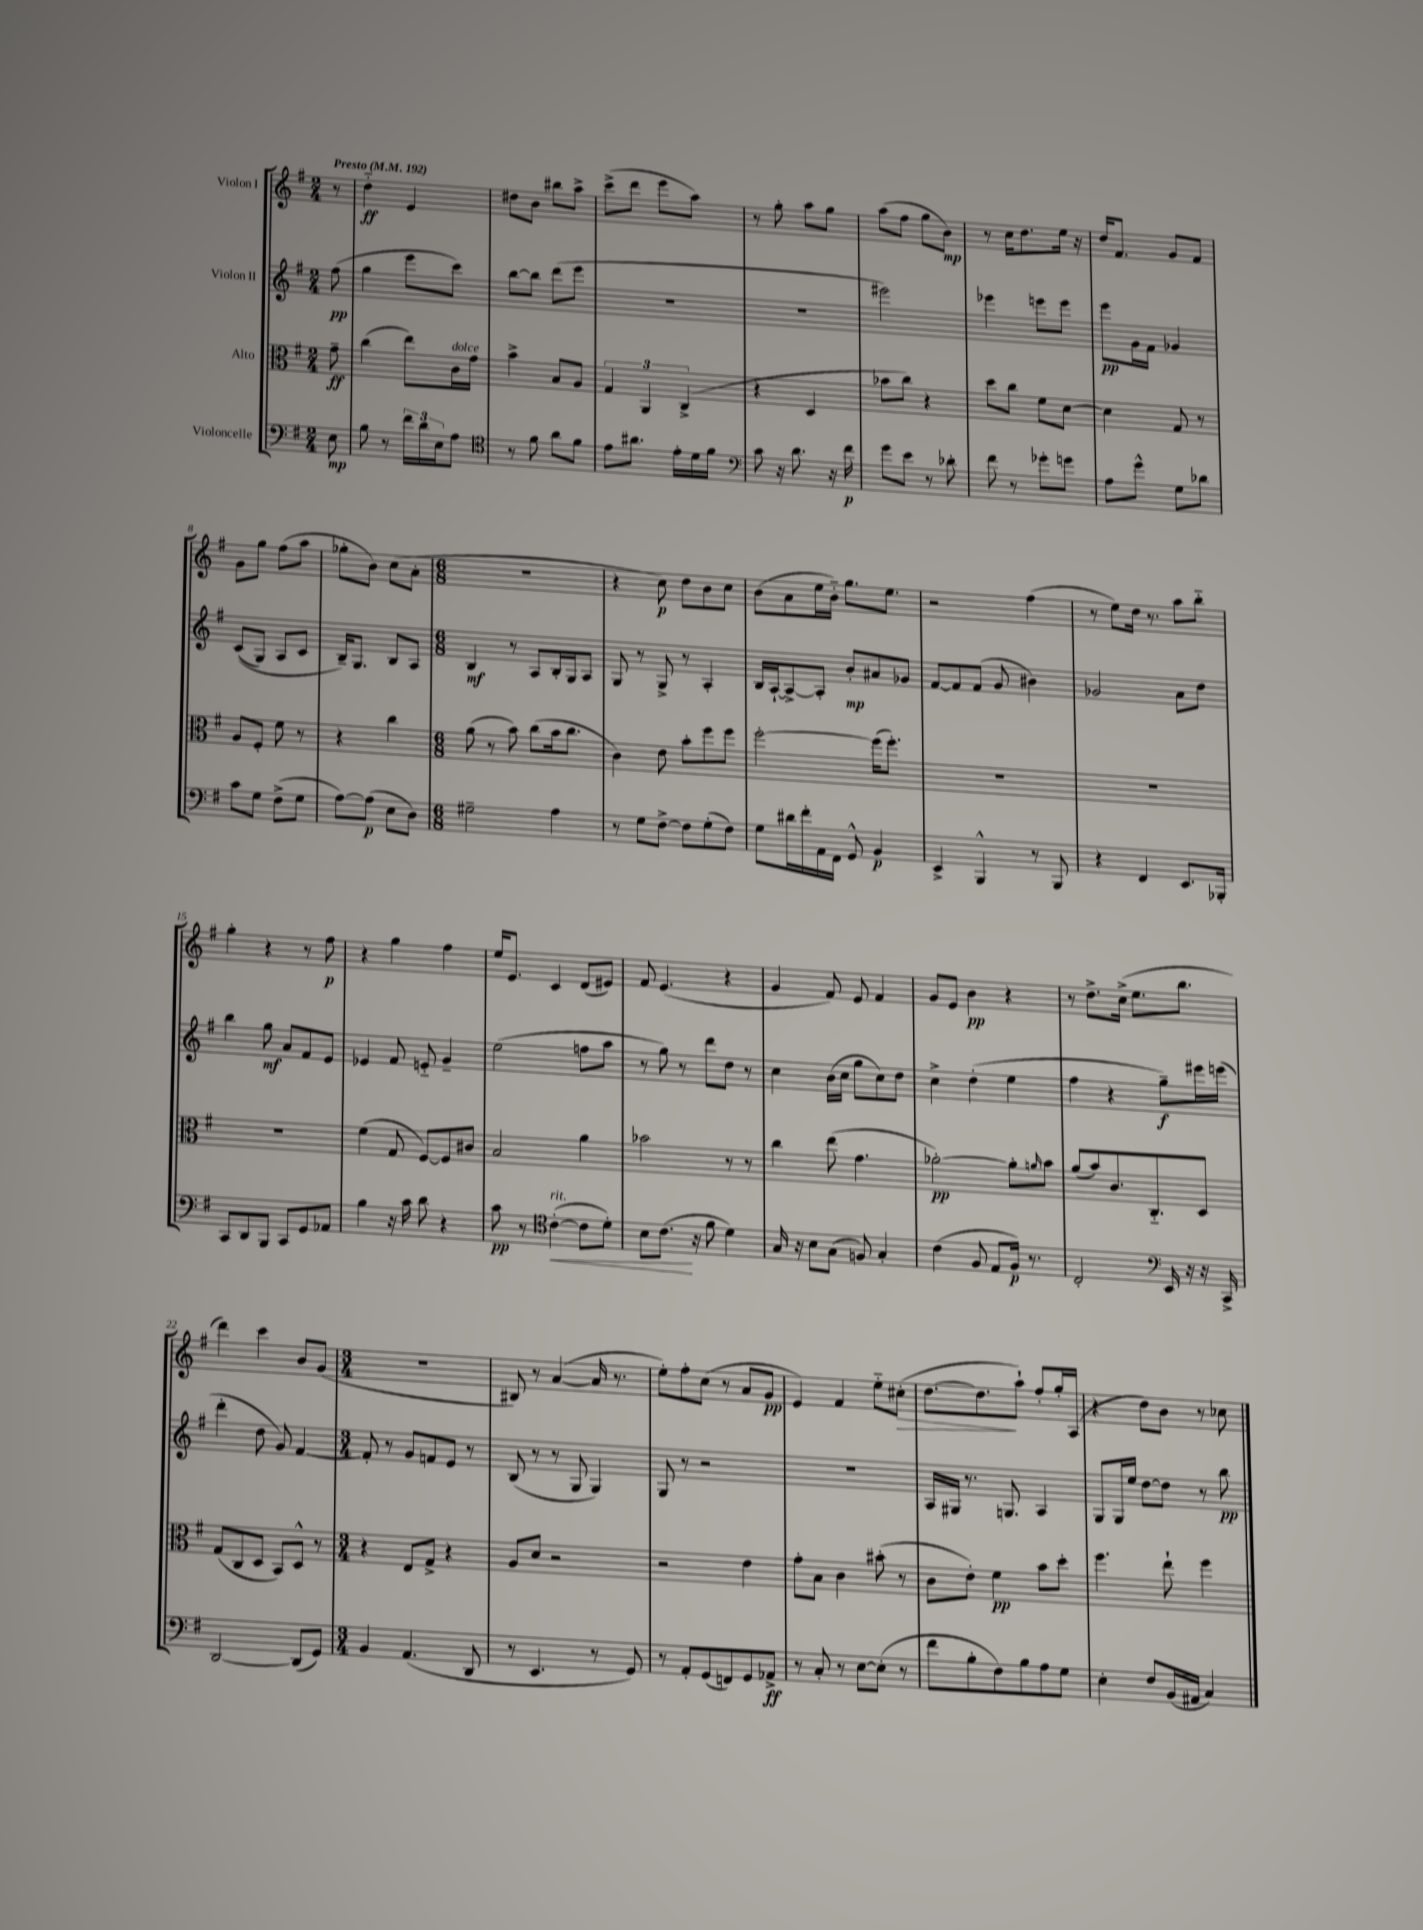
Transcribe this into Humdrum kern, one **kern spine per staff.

**kern	**dynam	**kern	**dynam	**kern	**dynam	**kern	**dynam
*part4	*part4	*part3	*part3	*part2	*part2	*part1	*part1
*staff4	*staff4	*staff3	*staff3	*staff2	*staff2	*staff1	*staff1
*I"Violoncelle	*	*I"Alto	*	*I"Violon II	*	*I"Violon I	*
*clefF4	*	*clefC3	*	*clefG2	*	*clefG2	*
*k[f#]	*	*k[f#]	*	*k[f#]	*	*k[f#]	*
*M2/4	*	*M2/4	*	*M2/4	*	*M2/4	*
*MM192	*	*MM192	*	*MM192	*	*MM192	*
=	=	=	=	=	=	=	=
!	!	!	!	!	!	!LO:TX:a:B:t=Presto	!
8E\	mp	8g~\	ff	(8ff#\	pp	8r	.
=1	=1	=1	=1	=1	=1	=1	=1
8B\	.	(4cc\	.	4gg\	.	4dd\	ff
8r	.	.	.	.	.	.	.
24f#\LL	.	8ee\L)	.	8eee\L	.	4e/	.
24d\	.	.	.	.	.	.	.
24E\J	.	.	.	.	.	.	.
!	!	!LO:TX:a:i:t=dolce	!	!	!	!	!
8A\J	.	16c\L	.	8ccc\J)	.	.	.
.	.	16g\JJ	.	.	.	.	.
=2	=2	=2	=2	=2	=2	=2	=2
*clefC4	*	*	*	*	*	*	*
8r	.	4b^\	.	[8bb\L	.	8dd#X\L	.
8f#\	.	.	.	8bb\J]	.	8b\J	.
8a\L	.	8B/L	.	(8ddd\L	.	8bb#X\L	.
8f#\J	.	8A/J	.	8eee\J	.	8aa^\J	.
=3	=3	=3	=3	=3	=3	=3	=3
8e\L	.	6G/	.	2r	.	(8ccc^\L	.
8.a#X\J	.	.	.	.	.	8ddd\J	.
.	.	6AA/	.	.	.	.	.
.	.	.	.	.	.	8eee\L	.
16e'\LL	.	.	.	.	.	.	.
.	.	(6C^/	.	.	.	.	.
16d\	.	.	.	.	.	8aa\J)	.
16f#\JJ	.	.	.	.	.	.	.
=4	=4	=4	=4	=4	=4	=4	=4
*clefF4	*	*	*	*	*	*	*
8c\	.	4r	.	2r	.	8r	.
16r	.	.	.	.	.	8gg'\	.
8.d\	.	.	.	.	.	.	.
.	.	4D/	.	.	.	8aa\L	.
16r	.	.	.	.	.	8gg\J	.
16f#\	p	.	.	.	.	.	.
=5	=5	=5	=5	=5	=5	=5	=5
8g\L	.	8b-X\L	.	2eee#X\)	.	(8aa\L	.
8e\J	.	8cc\J)	.	.	.	8ff#\J	.
8r	.	4r	.	.	.	8gg\L	.
8d-X'\	.	.	.	.	.	8b\J)	mp
=6	=6	=6	=6	=6	=6	=6	=6
8f#\	.	8dd\L	.	4eee-X\	.	8r	.
8r	.	8cc\J	.	.	.	16cc\KL	.
.	.	.	.	.	.	8.dd\	.
8g-X'\L	.	8f#\L	.	8eeen\L	.	.	.
8gn\J	.	[8d\J	.	8eee\J	.	16ee\Jk	.
.	.	.	.	.	.	16r	.
=7	=7	=7	=7	=7	=7	=7	=7
8A\L	.	4d\]	.	8eee\L	pp	16dd/KL	.
.	.	.	.	.	.	8.f#/J	.
8g^^\J	.	.	.	16g\L	.	.	.
.	.	.	.	16f#\JJ	.	.	.
8G\L	.	8G/	.	4g-X/	.	8g/L	.
8d-X\J	.	8r	.	.	.	8f#/J	.
!!LO:LB:g=z
=8	=8	=8	=8	=8	=8	=8	=8
8c\L	.	8A/L	.	((8c/L	.	8g\L	.
8G\J	.	8F#'/J	.	8G/J)	.	8gg\J	.
(8F#^\L	.	8f#\	.	8A/L	.	(8ff#\L	.
8G\J	.	8r	.	8c/J	.	8aa\J	.
=9	=9	=9	=9	=9	=9	=9	=9
[8A\L)	.	4r	.	16B~/KL)	.	8gg-X'\L	.
.	.	.	.	8.G/J	.	.	.
(8A\J]	p	.	.	.	.	8b\J)	.
8E\L	.	4cc\	.	8B/L	.	(8cc\L	.
8D\J)	.	.	.	8A/J	.	8a'\J	.
=10	=10	=10	=10	=10	=10	=10	=10
*M6/8	*	*M6/8	*	*M6/8	*	*M6/8	*
2G#X~\	.	(8a\	.	4B/	mf	2.r	.
.	.	8r	.	.	.	.	.
.	.	8b\)	.	8r	.	.	.
.	.	(8cc\L	.	8A/L	.	.	.
4A\	.	16b\k	.	16B'/L	.	.	.
.	.	8.cc\J	.	16G/J	.	.	.
.	.	.	.	8A/J	.	.	.
=11	=11	=11	=11	=11	=11	=11	=11
8r	.	4c\)	.	8G/	.	4r	.
8G\L	.	.	.	8r	.	.	.
[8F#^\J	.	8e\	.	8G^/	.	8cc\)	p
8F#\L]	.	8b'\L	.	8r	.	8dd\L	.
(8G'\	.	8ff#\	.	4A'/	.	8b\	.
8F#\J)	.	8ff#\J	.	.	.	8cc\J	.
=12	=12	=12	=12	=12	=12	=12	=12
8G\L	.	[2ff#'\	.	16B/LL	.	(8b\L	.
.	.	.	.	[16A`/J	.	.	.
16d#X\L	.	.	.	8A^/_	.	8a\	.
16f#'\	.	.	.	.	.	.	.
16AA\	.	.	.	8A'/J]	.	16ee\L	.
16FF#\JJ	.	.	.	.	.	16b\JJ)	.
8GG^^/	.	.	.	8b'/L	mp	8.gg\L	.
4BB/	p	(16ff#\KL]	.	8a#X/	.	.	.
.	.	8.ff#'\J)	.	.	.	8.ee\J	.
.	.	.	.	8g-X/J	.	.	.
=13	=13	=13	=13	=13	=13	=13	=13
4EE^/	.	2.r	.	[8f#/L	.	2r	.
.	.	.	.	8f#/]	.	.	.
4BBB^^/	.	.	.	(8f#/J	.	.	.
.	.	.	.	8g/	.	.	.
8r	.	.	.	4b#X\)	.	(4ff#\	.
8BBB/	.	.	.	.	.	.	.
=14	=14	=14	=14	=14	=14	=14	=14
4r	.	2.r	.	2g-X/	.	8r	.
.	.	.	.	.	.	8ee\L)	.
4FF#/	.	.	.	.	.	16dd\Jk	.
.	.	.	.	.	.	8.r	.
8.EE/L	.	.	.	8a\L	.	8aa\L	.
.	.	.	.	8dd\J	.	8bb\J	.
16BBB-X'/Jk	.	.	.	.	.	.	.
!!LO:LB:g=z
=15	=15	=15	=15	=15	=15	=15	=15
8CC/L	.	2.r	.	4bb\	.	4gg'\	.
8DD/	.	.	.	.	.	.	.
8BBB/J	.	.	.	8gg\	mf	4r	.
8CC/L	.	.	.	8a/L	.	.	.
8GG/	.	.	.	8f#/	.	8r	.
8AA-X/J	.	.	.	8e/J	.	8ff#\	p
=16	=16	=16	=16	=16	=16	=16	=16
4B\	.	(4f#\	.	4e-X/	.	4r	.
16r	.	8G/	.	8f#/	.	4gg\	.
16c\	.	.	.	.	.	.	.
8d\	.	[8F#/L)	.	8en/	.	.	.
4r	.	8F#/]	.	4g~/	.	4ff#\	.
.	.	8c#X/J	.	.	.	.	.
=17	=17	=17	=17	=17	=17	=17	=17
8c\	pp	2B/	.	(2ee\	.	16ee/KL	.
.	.	.	.	.	.	8.e/J	.
8r	.	.	.	.	.	.	.
*clefC4	*	*	*	*	*	*	*
!LO:TX:a:i:t=rit.	!	!	!	!	!	!	!
!	!LO:HP:b	!	!	!	!	!	!
([4c'\	<	.	.	.	.	4c/	.
8c\L]	.	4a\	.	8ffn\L	.	(8d/L	.
8d'\J)	.	.	.	8aa\J	.	8e#X/J)	.
=18	=18	=18	=18	=18	=18	=18	=18
8B\L	.	2b-X\	.	8r	.	8f#/	.
(8.c\J	.	.	.	8gg\)	.	(4.e/	.
.	.	.	.	8r	.	.	.
16r	[	.	.	.	.	.	.
8f#\	.	.	.	8ddd\L	.	.	.
4d\)	.	8r	.	8dd\J	.	4r	.
.	.	8r	.	8r	.	.	.
=19	=19	=19	=19	=19	=19	=19	=19
16G/	.	4cc\	.	4cc\	.	4g/	.
16r	.	.	.	.	.	.	.
8B\L	.	.	.	.	.	.	.
(8G\J	.	(8ee\	.	(16b\LL	.	8f#/)	.
.	.	.	.	16cc\JJ	.	.	.
8Fn/)	.	4.g\	.	8gg\L	.	8e/	.
4G'/	.	.	.	8cc\)	.	4f#/	.
.	.	.	.	8dd\J	.	.	.
=20	=20	=20	=20	=20	=20	=20	=20
(4c\	.	[2a-X'\)	pp	4cc^\	.	8g/L	.
.	.	.	.	.	.	8e/J	.
8F#/	.	.	.	(4dd'\	.	4b\	pp
8E/L	.	.	.	.	.	.	.
16F#/Jk)	p	8a-'\L]	.	4ee\	.	4r	.
8.r	.	.	.	.	.	.	.
.	.	16qqan/	.	.	.	.	.
.	.	8b\J	.	.	.	.	.
=21	=21	=21	=21	=21	=21	=21	=21
2C'/	.	(8a/L	.	4ff#\	.	8r	.
.	.	8b/)	.	.	.	8.dd^\L	.
.	.	8.c/	.	4r	.	.	.
.	.	.	.	.	.	(16cc^\Jk	.
.	.	.	.	.	.	8.ee\L	.
.	.	8.C/	.	.	.	.	.
*clefF4	*	*	*	*	*	*	*
16EE/	.	.	.	8gg~\L)	f	.	.
16r	.	.	.	.	.	8.bb\J	.
16r	.	8D/J	.	16eee#X\L	.	.	.
16CC^/	.	.	.	(16eeen\JJ	.	.	.
!!LO:LB:g=z
=22	=22	=22	=22	=22	=22	=22	=22
[2DD/	.	(8G/L	.	4ddd'\	.	4ddd\)	.
.	.	8C/	.	.	.	.	.
.	.	8D/J	.	8dd\	.	4ccc\	.
.	.	8BB/L)	.	8g/)	.	.	.
(8DD/L]	.	8D^^/J	.	[4f#/	.	8b/L	.
8GG/J)	.	8r	.	.	.	(8g/J	.
=23	=23	=23	=23	=23	=23	=23	=23
*M3/4	*	*M3/4	*	*M3/4	*	*M3/4	*
4BB/	.	4r	.	8f#'/]	.	2.r	.
.	.	.	.	8r	.	.	.
(4.AA/	.	8E/L	.	8g/L	.	.	.
.	.	8G^/J	.	8fn/	.	.	.
.	.	4r	.	8e/J	.	.	.
8DD/	.	.	.	8r	.	.	.
=24	=24	=24	=24	=24	=24	=24	=24
8r	.	8A/L	.	(8B/	.	8B#X/)	.
4.EE/	.	8d/J	.	8r	.	8r	.
.	.	2r	.	8r	.	([4a/	.
.	.	.	.	8G/	.	.	.
8r	.	.	.	4G/)	.	16a/]	.
.	.	.	.	.	.	8.r	.
8GG/)	.	.	.	.	.	.	.
=25	=25	=25	=25	=25	=25	=25	=25
8r	.	2r	.	8G/	.	8ee'\L)	.
8AA'/L	.	.	.	8r	.	8ff#'\	.
(8GG/	.	.	.	2r	.	(8cc\J	.
8FFn/)	.	.	.	.	.	8r	.
8GG/	.	4e\	.	.	.	8a/L	.
8AA-X^/J	ff	.	.	.	.	8g/J	pp
=26	=26	=26	=26	=26	=26	=26	=26
8r	.	8g'\L	.	2.r	.	4e/)	.
8C'/	.	8B\J	.	.	.	.	.
8r	.	4c\	.	.	.	4f#/	.
[8E\L	.	.	.	.	.	.	.
(8E'\J]	.	(8b#X'\	.	.	.	8ee\L	.
!	!	!	!	!	!	!	!LO:HP:b
8r	.	8r	.	.	.	(8cc#X'\J	>
=27	=27	=27	=27	=27	=27	=27	=27
8f#\L	.	8c\L	.	16A/LL	.	[8.dd\L	.
.	.	.	.	16G#X/JJ	.	.	.
8B'\	.	8e'\J)	.	8.r	.	.	.
.	.	.	.	.	.	8.dd\]	.
8F#\)	.	4f#\	pp	.	.	.	.
.	.	.	.	8.Gn/	.	.	.
8B\	.	.	.	.	.	8aa`\J)	]
8A\	.	8b\L	.	4A/	.	8ff#'/L	.
8G\J	.	8dd'\J	.	.	.	16gg'/L	.
.	.	.	.	.	.	(16A/JJ	.
=28	=28	=28	=28	=28	=28	=28	=28
4E'\	.	4.ff#\	.	8G/L	.	4r	.
.	.	.	.	16G/L	.	.	.
.	.	.	.	16ee/JJ	.	.	.
8F#/L	.	.	.	[8dd\L	.	8dd\L)	.
(16BB/L	.	8ee`\	.	8dd\J]	.	8b\J	.
16AA#X/JJ	.	.	.	.	.	.	.
4C/)	.	4ff#\	.	8r	.	8r	.
.	.	.	.	8bb\	pp	8cc-X\	.
==	==	==	==	==	==	==	==
*-	*-	*-	*-	*-	*-	*-	*-
